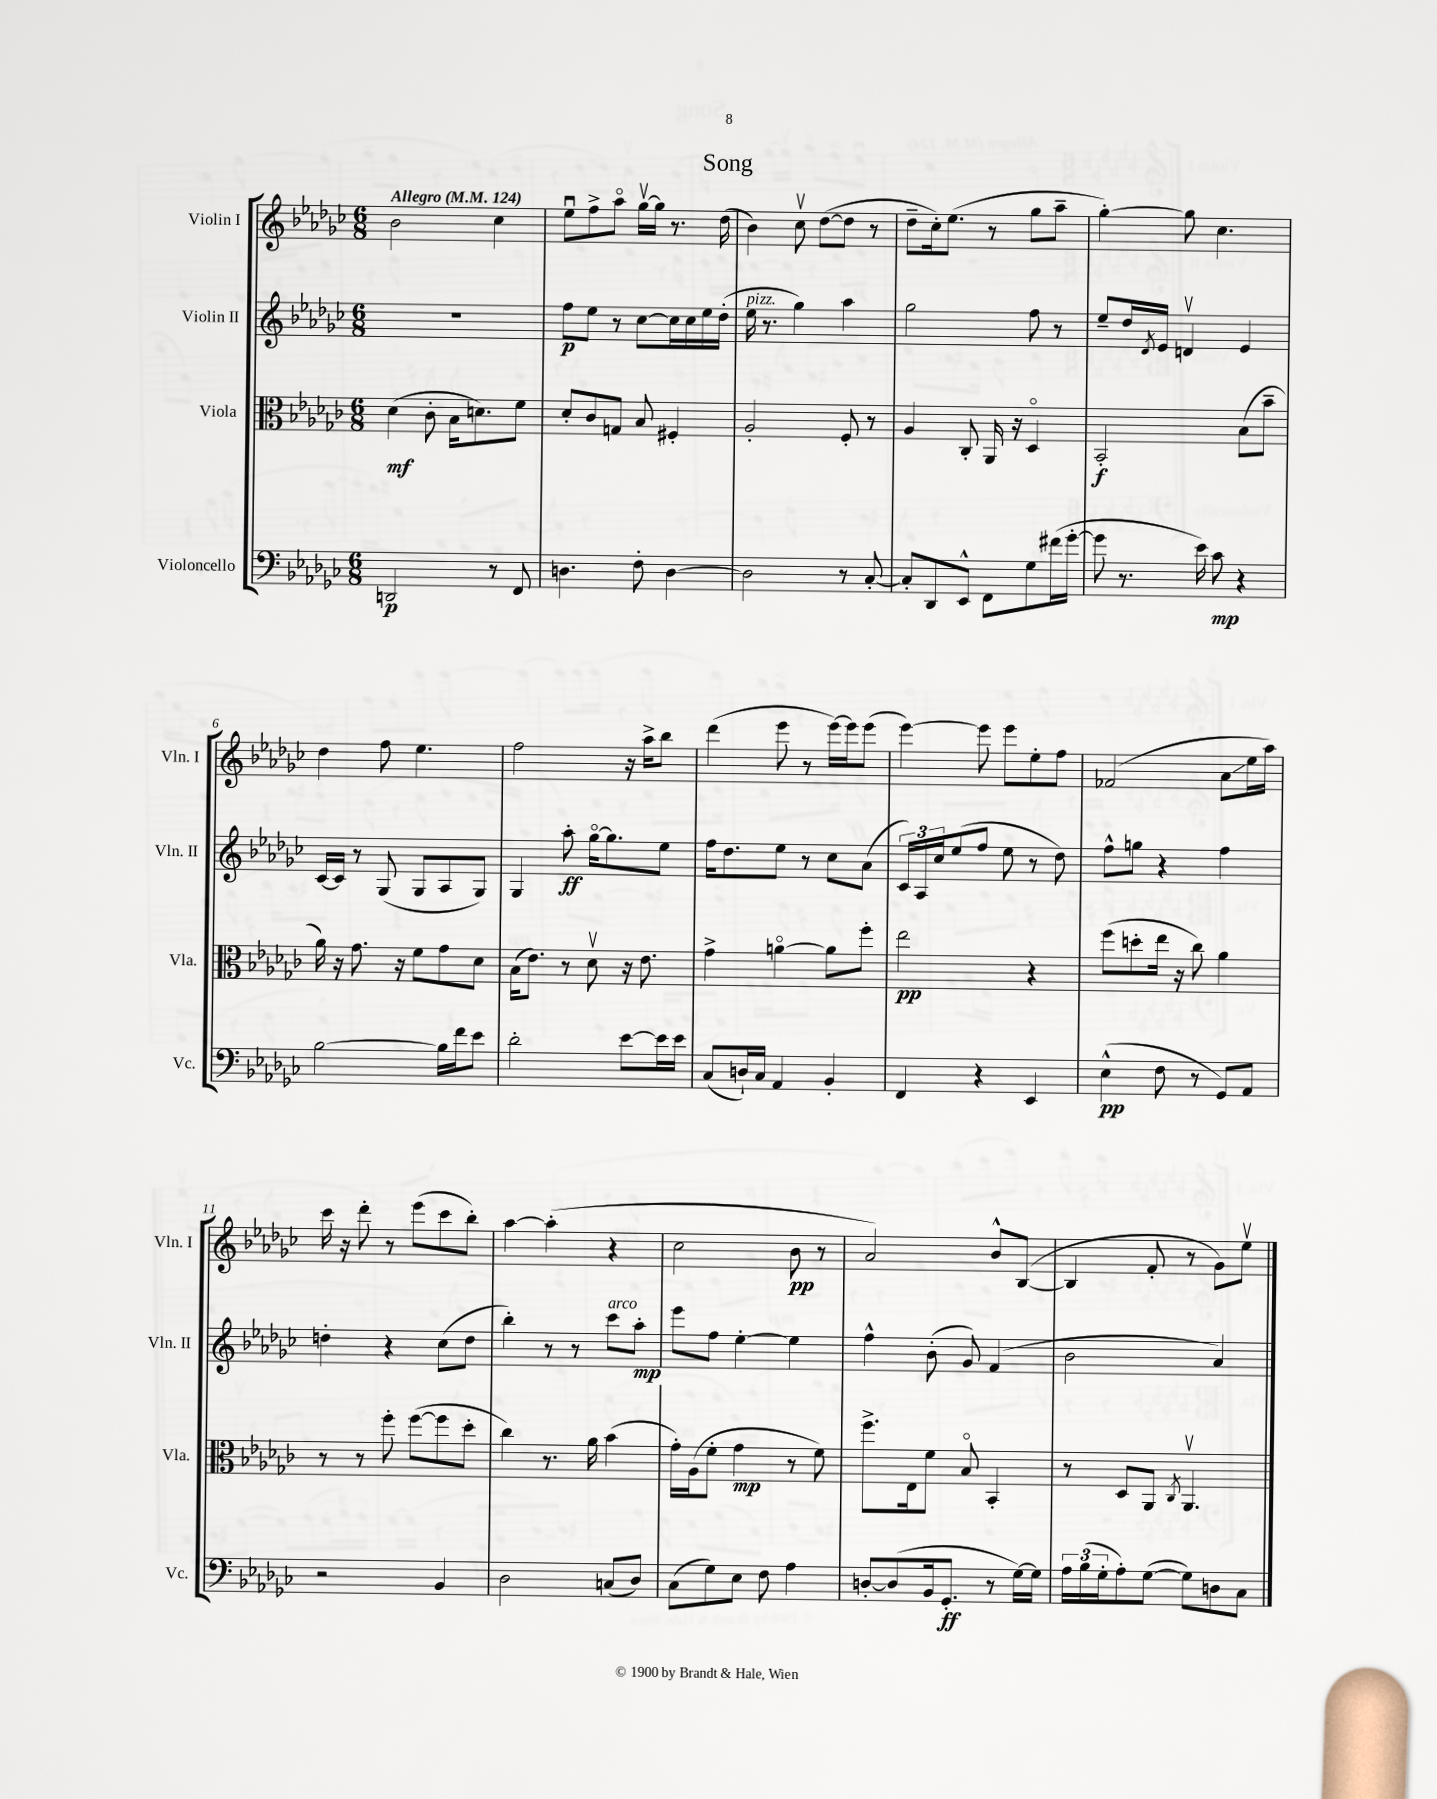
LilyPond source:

\header { title = "Song" }
<<
\new StaffGroup <<
\new Staff = "s0" \with { instrumentName = "Violin I" shortInstrumentName = "Vln. I" } {
    \clef treble \key ges \major \numericTimeSignature \time 6/8 \tempo "Allegro" 4 = 124
    bes'2 ces''4 |
    ees''8\downbow f''8-> aes''8\flageolet ges''16~\upbow ges''16 r8. des''16( |
    bes'4) ces''8\upbow des''8~( des''8 r8 |
    des''8-- ces''16-.) ees''8.( r8 ges''8 aes''8-- |
    ges''4~-.) ges''8 ces''4. |
    des''4 f''8 ees''4. |
    f''2 r16 aes''16-> bes''8 |
    des'''4( ees'''8 r8 ees'''16~) ees'''16 ees'''8( |
    ees'''4~) ees'''8 ees'''8 ees''8-. f''8 |
    fes'2( aes'8\glissando ees''16 aes''16) |
    ces'''16 r16 des'''8-. r8 ees'''8( ces'''8 bes''8-.) |
    aes''4~ aes''4-.( r4 |
    ces''2 bes'8\pp r8 |
    aes'2) bes'8-^ bes8~( |
    bes4 f'8-. r8 ges'8) ees''8\upbow \bar "|." |
}
\new Staff = "s1" \with { instrumentName = "Violin II" shortInstrumentName = "Vln. II" } {
    \clef treble \key ges \major \numericTimeSignature \time 6/8
    R2. |
    f''8\p ees''8 r8 ces''8~ ces''16 ces''16 ees''16 des''16-.( |
    ees''16^\markup { \italic "pizz." } r8. ges''4) aes''4 |
    ges''2 f''8 r8 |
    ees''8-- des''16 \acciaccatura { des'8 } ees'16 d'4\upbow ees'4 |
    ces'16~ ces'16 r8 ges8( ges8 aes8 ges8) |
    ges4 aes''8-.\ff ges''16~\flageolet ges''8. ees''8 |
    f''16 des''8. ees''8 r8 ces''8 aes'8( |
    \tuplet 3/2 { ces'16) aes16 ces''16 } ees''8( f''8 ees''8 r8 des''8) |
    f''8-^ g''8 r4 f''4 |
    d''4-. r4 ces''8( d''8 |
    bes''4-.) r8 r8 ces'''8^\markup { \italic "arco" } aes''8-.\mp |
    ees'''8 f''8 ees''4~-. ees''4 |
    f''4-^ bes'8-.( ges'8) f'4( |
    bes'2 aes'4) \bar "|." |
}
\new Staff = "s2" \with { instrumentName = "Viola" shortInstrumentName = "Vla." } {
    \clef alto \key ges \major \numericTimeSignature \time 6/8
    des'4\mf( ces'8-. bes16 d'8.) f'8 |
    des'8-. ces'8 g8 bes8 fis4-. |
    aes2-. f8-. r8 |
    aes4 ces8-. aes,16 r16 des4\flageolet |
    bes,2-.\f bes8( bes'8-- |
    aes'16) r16 ges'8. r16 f'8 ges'8 des'8 |
    bes16( ees'8.) r8 des'8\upbow r16 ees'8. |
    ges'4-> a'4~\flageolet a'8 f''8-. |
    ees''2\pp r4 |
    f''8( d''8-. ees''16 r16 ces''8) aes'4 |
    r8 r8 f''8-. f''8~( f''8 des''8-. |
    ces''4) r8. aes'16 bes'4( |
    ges'16-.) aes16( f'8-. ges'4\mp r8 f'8) |
    f''8.-> ees16 f'8 bes8\flageolet bes,4-. |
    r8 des8 aes,8 \acciaccatura { ces8 } aes,4.\upbow \bar "|." |
}
\new Staff = "s3" \with { instrumentName = "Violoncello" shortInstrumentName = "Vc." } {
    \clef bass \key ges \major \numericTimeSignature \time 6/8
    d,2\p r8 f,8 |
    d4. f8-. d4~ |
    d2 r8 ces8~-. |
    ces8-. des,8 ees,8-^ f,8 ges8 fis'16( ges'16~-. |
    ges'8 r8. ees'16) ces'8\mp r4 |
    bes2~ bes16 f'16 ees'8 |
    des'2-. ees'8~ ees'16 ees'16 |
    ces8( d16-!) ces16 aes,4 bes,4-. |
    f,4 r4 ees,4 |
    ees4-^\pp( f8 r8 ges,8) aes,8 |
    r2 bes,4 |
    des2 c8( des8) |
    ces8( ges8) ees8 f8 aes4 |
    d8~-. d8( bes,16 ges,8.-.\ff r8 ges16~) ges16 |
    \tuplet 3/2 { aes16 bes16( ges16-. } aes8-.) ges8~( ges8) d8 ces8 \bar "|." |
}
>>
>>
